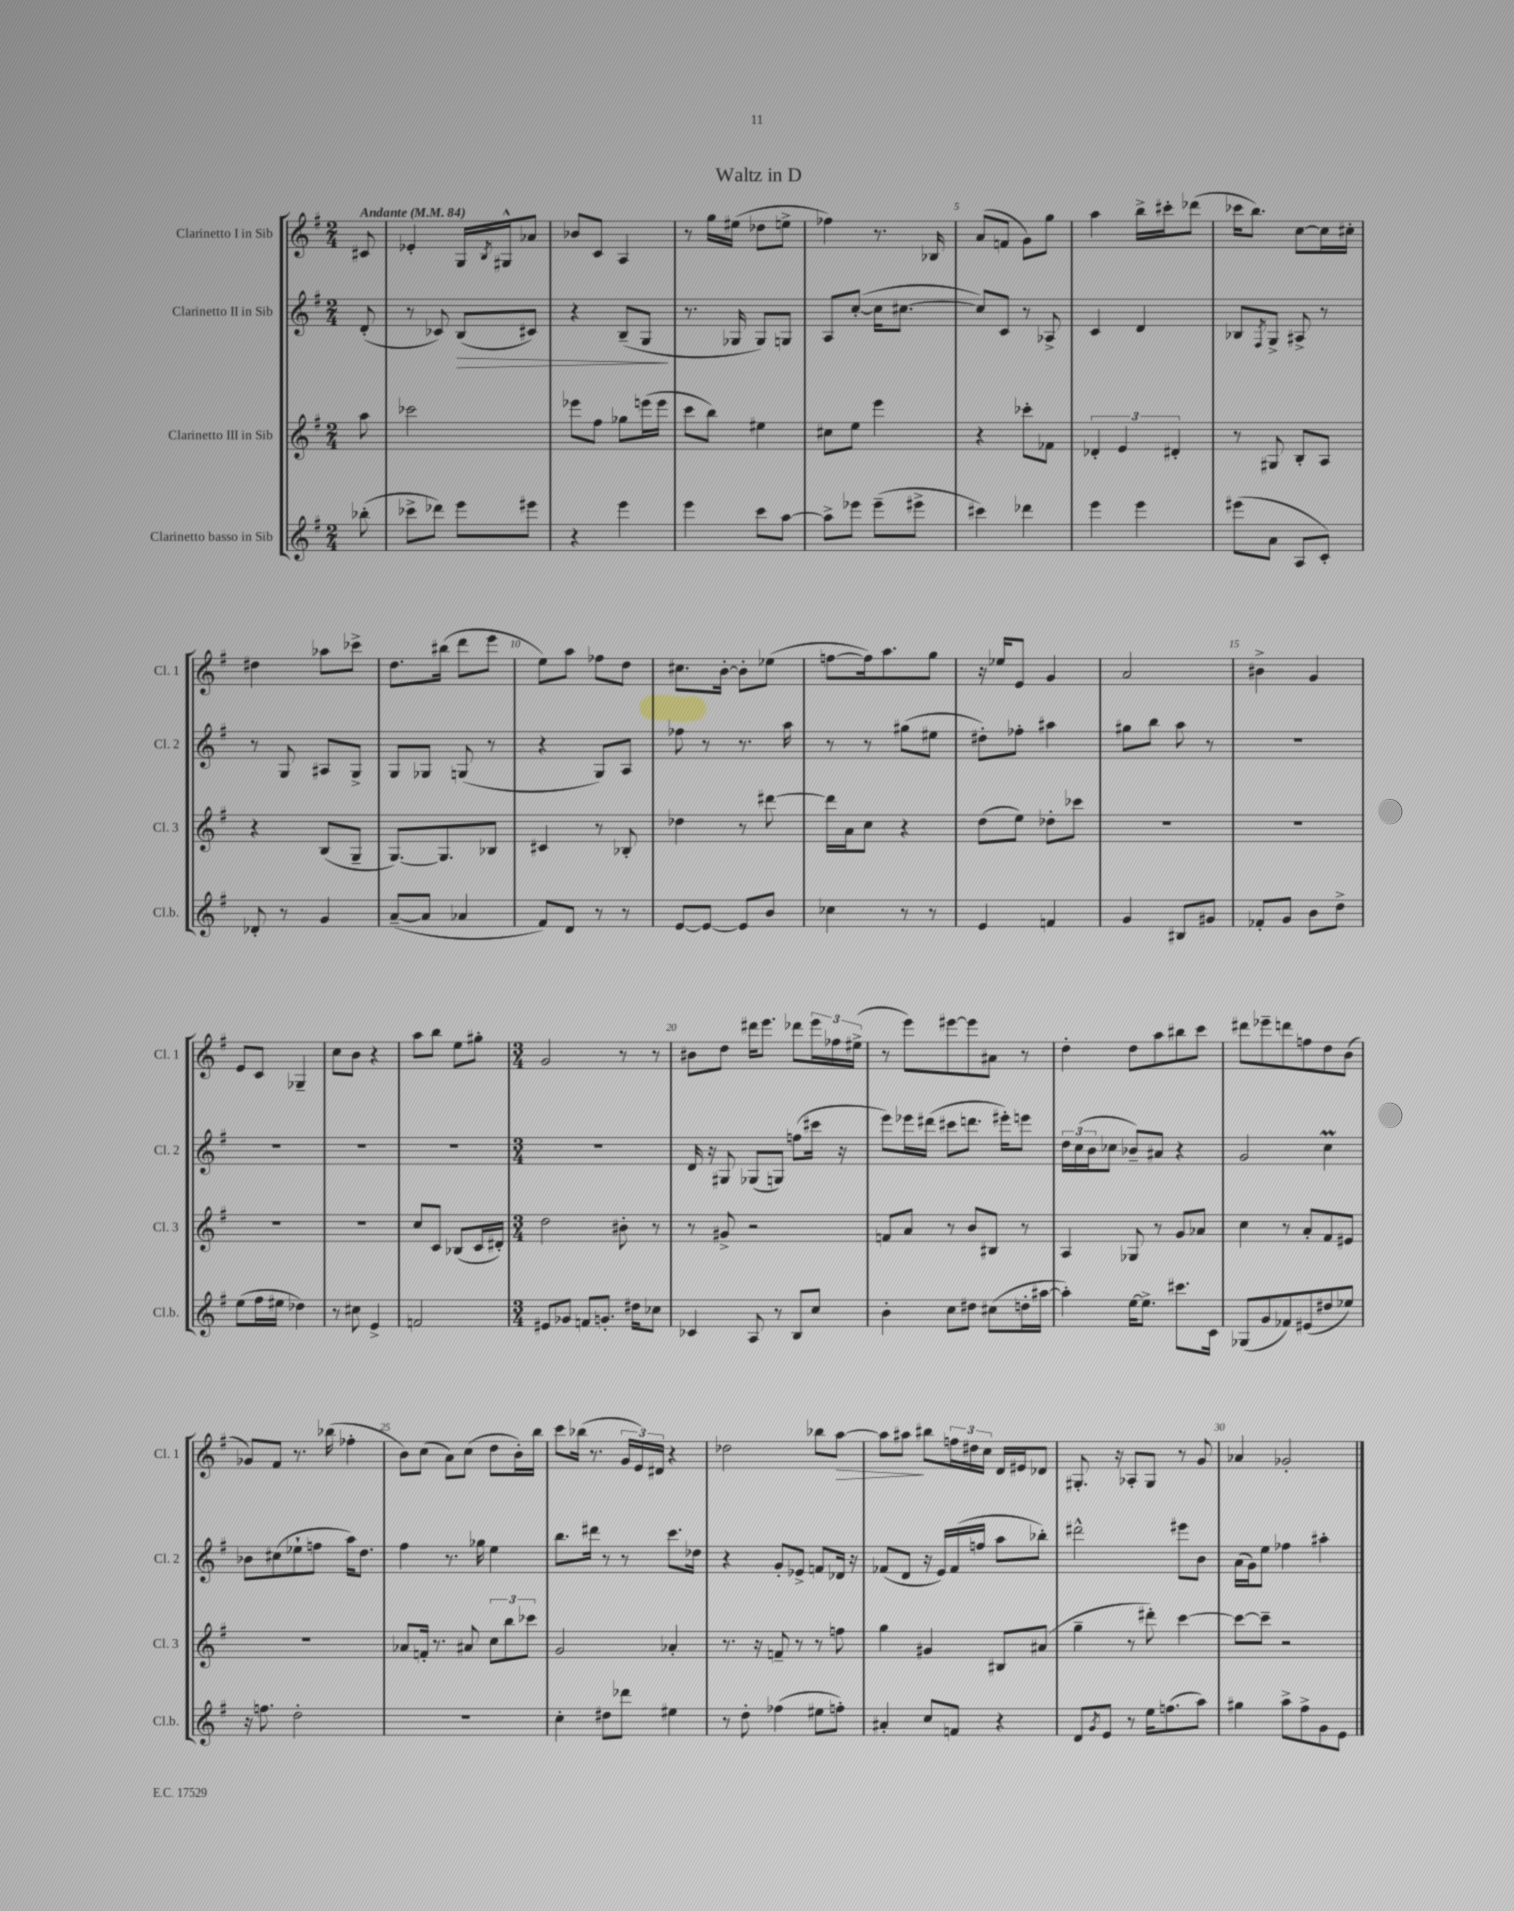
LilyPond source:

\header { title = "Waltz in D" }
<<
\new StaffGroup <<
\new Staff = "s0" \with { instrumentName = "Clarinetto I in Sib" shortInstrumentName = "Cl. 1" } {
    \clef treble \key g \major \numericTimeSignature \time 2/4 \partial 8 \tempo "Andante" 4 = 84
    cis'8 |
    ees'4-. g16 \acciaccatura { b8 } gis16-^ aes'8 |
    bes'8 c'8 a4 |
    r8 g''16 eis''16( des''8 e''8-> |
    fes''4) r8. bes16 |
    a'8( f'8 g'8) g''8 |
    a''4 b''16-> cis'''16-. des'''8( |
    ces'''16 b''8.) c''8~ c''16 cis''16-. |
    dis''4 aes''8 ces'''8-> |
    d''8. bis''16( d'''8 e'''8 |
    e''8) a''8 fes''8 d''8 |
    cis''8. b'16~-. b'8-. ees''8( |
    f''8~ f''16) a''8. g''8 |
    r16 ees''16 e'8 g'4 |
    a'2 |
    bis'4-> g'4 |
    e'8 c'8 ges4-- |
    c''8 b'8 r4 |
    a''8 b''8 e''8 gis''8-. |
    \numericTimeSignature \time 3/4 g'2 r8 r8 |
    bis'8 d''8 dis'''16 e'''8. des'''8 \tuplet 3/2 { e'''16 fes''16 eis''16->( } |
    r8 e'''8) eis'''8~ eis'''8 ais'8 r8 |
    d''4-. d''8 a''8 bis''8 c'''8 |
    dis'''8 ees'''8-- d'''8 f''8 d''8 b'8( |
    ges'8) fis'8 r8. bes''16( fes''4-. |
    b'8) c''8( a'8) c''8( d''8 b'16-.) b''16 |
    c'''8 bes''16( r8. \tuplet 3/2 { g'16 e'16) dis'16 } r4 |
    des''2 bes''8 a''8~\> |
    a''8 ais''8\! bis''8 \tuplet 3/2 { f''16 dis''16 c''16 } d'16 eis'16 des'8 |
    gis8.-. r16 aes8-. gis8 r8 g'8 |
    aes'4 ges'2-. \bar "|." |
}
\new Staff = "s1" \with { instrumentName = "Clarinetto II in Sib" shortInstrumentName = "Cl. 2" } {
    \clef treble \key g \major \numericTimeSignature \time 2/4 \partial 8
    d'8-.( |
    r8 ces'8) b8\>( cis'8) |
    r4 b8--( g8\! |
    r8. ges16 ges8) g8 |
    a8 c''8~-.( c''16 cis''8.~ |
    cis''8) c'8 r8 aes8-> |
    c'4 d'4 |
    bes8 \acciaccatura { fis8 } g8-> ais8-> r8 |
    r8 g8 ais8 g8-> |
    g8 ges8 g8( r8 |
    r4 g8) a8 |
    fes''8 r8 r8. a''16 |
    r8 r8 gis''8( eis''8 |
    dis''8-.) fes''8-. ais''4 |
    gis''8 b''8 a''8 r8 |
    R2 |
    R2 |
    R2 |
    R2 |
    \numericTimeSignature \time 3/4 R2. |
    d'16 r16 gis8 ges8( g8) f''8( cis'''16 r16 |
    e'''8) ees'''16 dis'''16( cis'''8 d'''8. eis'''16-.) e'''8 |
    \tuplet 3/2 { d''16 c''16( b'16 } ces''8 bes'8--) ais'8 r4 |
    g'2 c''4\prall |
    bes'8 cis''8( ees''8-! f''8 a''16) d''8. |
    fis''4 r8. ges''16 e''4 |
    b''8. dis'''16 r8 r8 c'''8. des''16 |
    r4 g'8-. ees'8-> f'8 des'16 r16 |
    fes'8( d'8 r16 e'16) fes'16( f''16 a''8 bes''8-.) |
    dis'''2-^ eis'''8 b'8 |
    a'16( g'16) e''8 fes''4 ais''4-. \bar "|." |
}
\new Staff = "s2" \with { instrumentName = "Clarinetto III in Sib" shortInstrumentName = "Cl. 3" } {
    \clef treble \key g \major \numericTimeSignature \time 2/4 \partial 8
    a''8 |
    ces'''2 |
    ees'''8 fis''8 ges''8 e'''16( e'''16 |
    c'''8 b''8) eis''4 |
    cis''8 e''8 e'''4 |
    r4 ces'''8-. fes'8 |
    \tuplet 3/2 { des'4-. e'4 dis'4-. } |
    r8 gis8 b8-. a8 |
    r4 b8( g8-- |
    g8.~) g8. bes8 |
    cis'4 r8 bes8-. |
    des''4 r8 dis'''8~ |
    dis'''16 a'16 c''8 r4 |
    d''8( e''8) des''8-. ces'''8 |
    R2 |
    R2 |
    R2 |
    R2 |
    c''8 c'8 bes8( c'16 dis'16-.) |
    \numericTimeSignature \time 3/4 d''2 bis'8-. r8 |
    r8 gis'8-> r2 |
    f'8 a'8 r8 b'8 bis8 r8 |
    a4 ges8 r8 g'8 aes'8 |
    c''4 r8 a'8-. fis'8 eis'8 |
    R2. |
    aes'8 f'16-. r8. ais'8 \tuplet 3/2 { c''8 b''8 ces'''8 } |
    g'2 aes'4-. |
    r8. r16 f'8-- r8 r8 f''8 |
    g''4 gis'4 bis8 ais'8( |
    g''4-- r8 dis'''8-.) c'''4~ |
    c'''8~ c'''8-- r2 \bar "|." |
}
\new Staff = "s3" \with { instrumentName = "Clarinetto basso in Sib" shortInstrumentName = "Cl.b." } {
    \clef treble \key g \major \numericTimeSignature \time 2/4 \partial 8
    bes''8-.( |
    ces'''8-> des'''8) e'''8 eis'''8 |
    r4 e'''4 |
    e'''4 c'''8 a''8~ |
    a''8-> ees'''8 ees'''8--( eis'''8-> |
    cis'''4) des'''4 |
    e'''4 e'''4 |
    eis'''8( a'8 a8 c'8-.) |
    des'8-. r8 g'4 |
    a'8~--( a'8 aes'4 |
    fis'8) d'8 r8 r8 |
    e'8~ e'8~ e'8 b'8 |
    ces''4 r8 r8 |
    e'4 f'4 |
    g'4 bis8 gis'8 |
    fes'8-. g'8 b'8 d''8-> |
    e''8( fis''16 eis''16 des''4) |
    r8 cis''8 e'4-> |
    f'2 |
    \numericTimeSignature \time 3/4 eis'8 ges'8 f'8 g'8.-. dis''16 ces''8 |
    ces'4 a8 r8 b8 c''8 |
    b'4-. c''8 dis''8 cis''8( d''16-. ais''16~ |
    ais''4-.) e''16~ e''8.-> cis'''8. c'16 |
    ges8( g'8 fes'8) eis'8( dis''8 ees''8) |
    r16 f''8. d''2-. |
    R2. |
    c''4-. dis''8 des'''8 eis''4 |
    r8 d''8-. fes''4( eis''8 f''8-.) |
    ais'4-. c''8 f'8 r4 |
    d'8 \acciaccatura { g'8 } e'8 r8 e''16 f''8.( a''8) |
    gis''4 a''8-> fis''8-> g'8 e'8 \bar "|." |
}
>>
>>
\layout { \context { \Score \override BarNumber.break-visibility = ##(#f #t #t) barNumberVisibility = #(every-nth-bar-number-visible 5) } }
